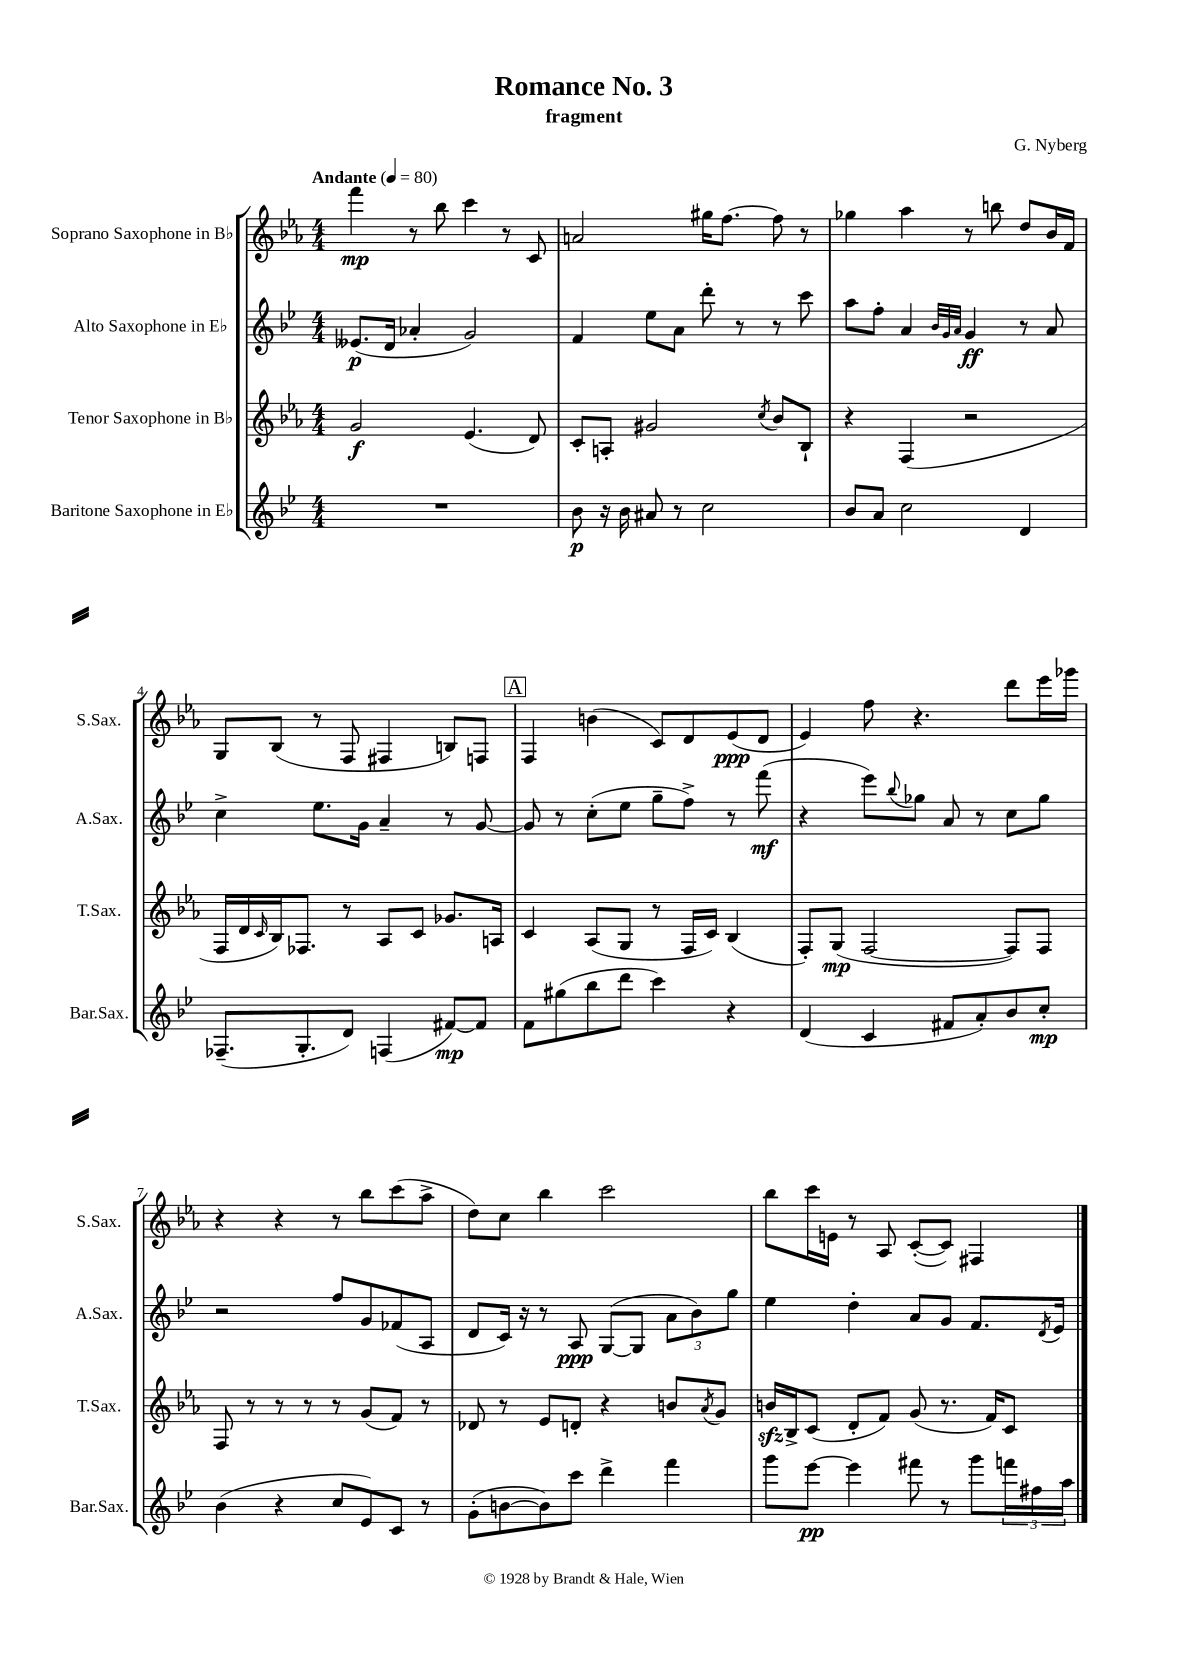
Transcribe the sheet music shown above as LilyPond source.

\header { title = "Romance No. 3" composer = "G. Nyberg" subtitle = "fragment" }
<<
\new StaffGroup <<
\new Staff = "s0" \with { instrumentName = "Soprano Saxophone in Bb" shortInstrumentName = "S.Sax." } {
    \clef treble \key ees \major \numericTimeSignature \time 4/4 \tempo "Andante" 4 = 80
    f'''4\mp r8 bes''8 c'''4 r8 c'8 |
    a'2 gis''16 f''8.~ f''8 r8 |
    ges''4 aes''4 r8 b''8 d''8 bes'16 f'16 |
    g8 bes8( r8 f8 fis4 b8) f8 |
    \mark \markup { \box "A" } f4 b'4( c'8) d'8 ees'8\ppp( d'8 |
    ees'4) f''8 r4. d'''8 ees'''16 ges'''16 |
    r4 r4 r8 bes''8 c'''8( aes''8-> |
    d''8) c''8 bes''4 c'''2 |
    bes''8 c'''16 e'16 r8 aes8 c'8~-.( c'8) fis4 \bar "|." |
}
\new Staff = "s1" \with { instrumentName = "Alto Saxophone in Eb" shortInstrumentName = "A.Sax." } {
    \clef treble \key bes \major \numericTimeSignature \time 4/4
    eeses'8.\p( d'16 aes'4-. g'2) |
    f'4 ees''8 a'8 d'''8-. r8 r8 c'''8 |
    a''8 f''8-. a'4 \grace { bes'32 g'32 a'32 } g'4\ff r8 a'8 |
    c''4-> ees''8. g'16 a'4-- r8 g'8~ |
    \mark \markup { \box "A" } g'8 r8 c''8-.( ees''8 g''8-- f''8->) r8 f'''8\mf( |
    r4 ees'''8) \appoggiatura { bes''8 } ges''8 a'8 r8 c''8 ges''8 |
    r2 f''8 g'8 fes'8( a8 |
    d'8 c'16) r16 r8 a8\ppp g8~( g8 \tuplet 3/2 { a'8 bes'8) g''8 } |
    ees''4 d''4-. a'8 g'8 f'8. \acciaccatura { d'8 } ees'16 \bar "|." |
}
\new Staff = "s2" \with { instrumentName = "Tenor Saxophone in Bb" shortInstrumentName = "T.Sax." } {
    \clef treble \key ees \major \numericTimeSignature \time 4/4
    g'2\f ees'4.( d'8) |
    c'8-. a8-. gis'2 \acciaccatura { c''8 } bes'8 bes8-! |
    r4 f4( r2 |
    f16 d'16 \grace { c'16 } bes16) fes8. r8 aes8 c'8 ges'8. a16 |
    \mark \markup { \box "A" } c'4 aes8( g8 r8 f16 c'16) bes4( |
    f8-.) g8\mp( f2~ f8) f8 |
    f8 r8 r8 r8 r8 g'8( f'8) r8 |
    des'8 r8 ees'8 d'8-. r4 b'8 \acciaccatura { aes'8 } g'8 |
    b'16\sfz bes16-> c'8( d'8-. f'8) g'8( r8. f'16) c'8 \bar "|." |
}
\new Staff = "s3" \with { instrumentName = "Baritone Saxophone in Eb" shortInstrumentName = "Bar.Sax." } {
    \clef treble \key bes \major \numericTimeSignature \time 4/4
    R1 |
    bes'8\p r16 bes'16 ais'8 r8 c''2 |
    bes'8 a'8 c''2 d'4 |
    fes8.--( g8.-. d'8) f4( fis'8~\mp) fis'8 |
    \mark \markup { \box "A" } f'8 gis''8( bes''8 d'''8 c'''4) r4 |
    d'4( c'4 fis'8 a'8-.) bes'8 c''8-.\mp |
    bes'4( r4 c''8 ees'8) c'8 r8 |
    g'8-.( b'8~ b'8) c'''8 d'''4-> f'''4 |
    g'''8 ees'''8~\pp ees'''4 fis'''8 r8 g'''8 \tuplet 3/2 { f'''16 fis''16 a''16 } \bar "|." |
}
>>
>>
